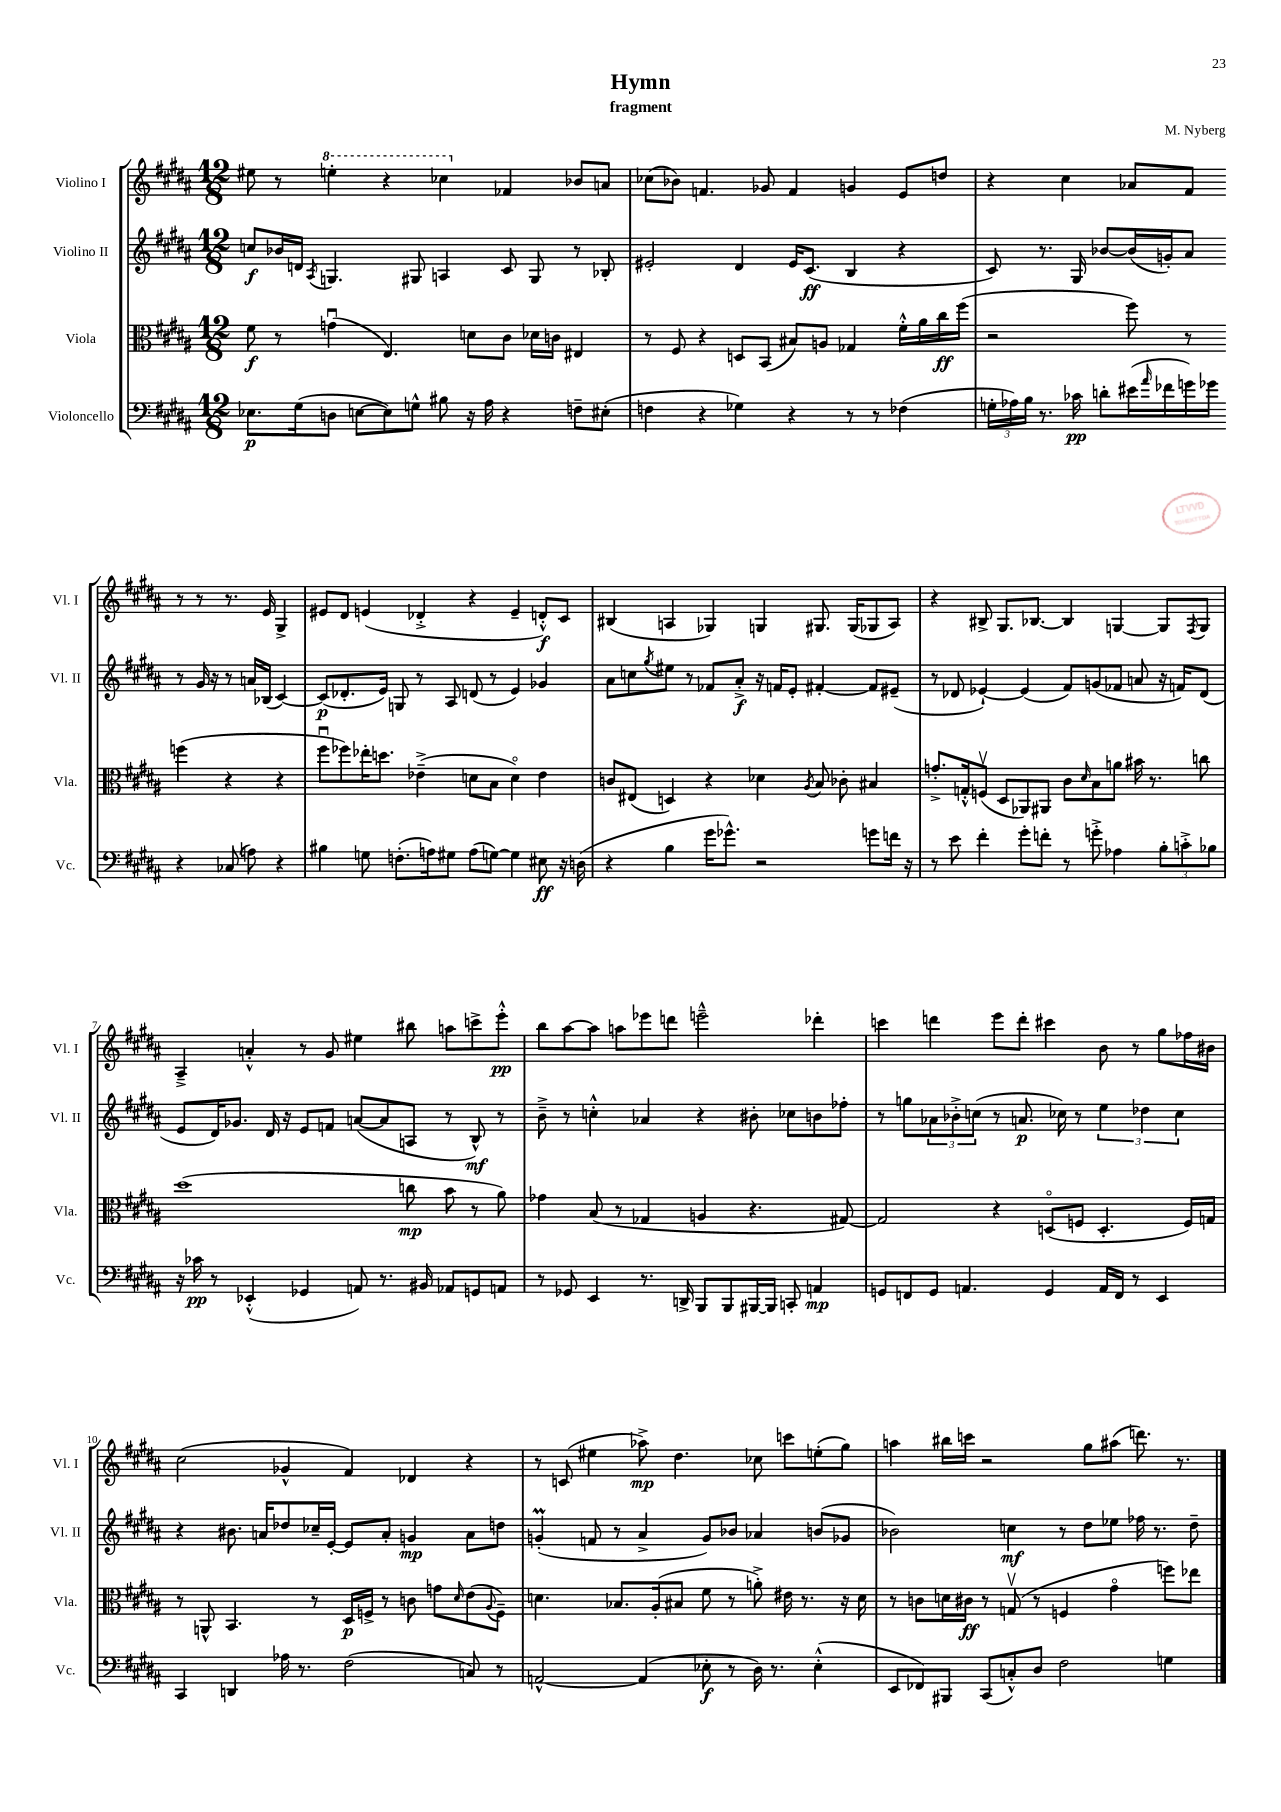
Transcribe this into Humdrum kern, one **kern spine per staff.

**kern	**dynam	**kern	**dynam	**kern	**dynam	**kern	**dynam
*part4	*part4	*part3	*part3	*part2	*part2	*part1	*part1
*staff4	*staff4	*staff3	*staff3	*staff2	*staff2	*staff1	*staff1
*I"Violoncello	*	*I"Viola	*	*I"Violino II	*	*I"Violino I	*
*I'Vc.	*	*I'Vla.	*	*I'Vl. II	*	*I'Vl. I	*
*clefF4	*	*clefC3	*	*clefG2	*	*clefG2	*
*k[f#c#g#d#a#]	*	*k[f#c#g#d#a#]	*	*k[f#c#g#d#a#]	*	*k[f#c#g#d#a#]	*
*M12/8	*	*M12/8	*	*M12/8	*	*M12/8	*
=1	=1	=1	=1	=1	=1	=1	=1
8.E-X\L	p	8f#\	f	8ccn/L	f	8ee#X\	.
.	.	8r	.	16b-X/L	.	8r	.
(16G#\k	.	.	.	16dn/JJ	.	.	.
.	.	.	.	8qA#/	.	.	.
*	*	*	*	*	*	*8va	*
8Dn\J	.	(4gnu\	.	4.Gn/	.	4eeen'\	.
[8En\L	.	.	.	.	.	.	.
8E\])	.	4.E/)	.	.	.	4r	.
8Gn^^\J	.	.	.	8G#X/	.	.	.
8B#X\	.	.	.	4An/	.	4ccc-X\	.
16r	.	8dn\L	.	.	.	.	.
16A#\	.	.	.	.	.	.	.
*	*	*	*	*	*	*X8va	*
4r	.	8c#\J	.	8c#/	.	4f-X/	.
.	.	16d-X\LL	.	8G#/	.	.	.
.	.	16cn\JJ	.	.	.	.	.
8Fn~\L	.	4E#X/	.	8r	.	8b-X/L	.
(8E#X'\J	.	.	.	8B-X'/	.	8an/J	.
=2	=2	=2	=2	=2	=2	=2	=2
4Fn\	.	8r	.	2e#X'/	.	(8cc-X\L	.
.	.	8F#/	.	.	.	8b-X\J)	.
4r	.	4r	.	.	.	4.fn/	.
4G-X\)	.	8Dn/L	.	4d#/	.	.	.
.	.	(8BB/J	.	.	.	8g-X/	.
4r	.	8B#X/L)	.	16e#/KL	.	4f/	.
.	.	.	.	(8.c#/J	ff	.	.
.	.	8An/J	.	.	.	.	.
8r	.	4G-X/	.	4B/	.	4gn/	.
8r	.	.	.	.	.	.	.
(4F-X\	.	16f#'^^\LL	.	4r	.	8e/L	.
.	.	16a#\	.	.	.	.	.
.	.	16cc#\	ff	.	.	8ddn/J	.
.	.	(16ff#\JJ	.	.	.	.	.
=3	=3	=3	=3	=3	=3	=3	=3
24Gn'\LL	.	2r	.	8c#/)	.	4r	.
24A-X\)	.	.	.	.	.	.	.
24B\JJ	.	.	.	.	.	.	.
8.r	.	.	.	8.r	.	.	.
.	.	.	.	.	.	4cc#\	.
16c-X\	pp	.	.	16G#/	.	.	.
8dn'\L	.	.	.	[8b-X/L	.	.	.
(16e#X\L	.	8ff#\)	.	(16b-/L]	.	8a-X/L	.
16qqa#/	.	.	.	.	.	.	.
16f-X\	.	.	.	16gn'/J)	.	.	.
16gn\)	.	8r	.	8a#/J	.	8f#/J	.
16g-X\JJ	.	.	.	.	.	.	.
4r	.	(4ffn\	.	8r	.	8r	.
.	.	.	.	16g/	.	8r	.
.	.	.	.	16r	.	.	.
(8C-X/	.	4r	.	8r	.	8.r	.
8An\)	.	.	.	16an/LL	.	.	.
.	.	.	.	(16B-X/JJ	.	16e/	.
4r	.	4r	.	[4c#/)	.	4G#^/	.
!!LO:LB:g=z
=4	=4	=4	=4	=4	=4	=4	=4
4B#X\	.	8ff#u\L	.	(8c#/L]	p	8e#X/L	.
.	.	8ff-X\)	.	8.d-X'/	.	8d#/J	.
8Gn\	.	16ee-X'\K	.	.	.	(4en/	.
.	.	8.ddn\J	.	16e/Jk)	.	.	.
(8.Fn'\L	.	.	.	8Gn/	.	.	.
.	.	(4e-X~^\	.	8r	.	4d-X'^/	.
16An\k)	.	.	.	.	.	.	.
8G#X\J	.	.	.	8A#/	.	.	.
(8A\L	.	8dn\L	.	(8dn/	.	4r	.
[8Gn\J)	.	8B\J	.	8r	.	.	.
4G\]	.	4d\)	.	4e/)	.	4e~/	.
8E#X\	ff	4e-\	.	4g-X/	.	8dn'^^/L)	f
16r	.	.	.	.	.	8c#/J	.
(16Dn\	.	.	.	.	.	.	.
=5	=5	=5	=5	=5	=5	=5	=5
4r	.	8cn/L	.	8a#\L	.	(4B#X/	.
.	.	(8E#X/J	.	8ccn\	.	.	.
.	.	.	.	8qgg#/	.	.	.
4B\	.	4Dn/)	.	8ee#X\J	.	4An/	.
.	.	.	.	8r	.	.	.
16g#\KL	.	4r	.	8f-X/L	.	4G-X/)	.
8.g-X^^\J)	.	.	.	.	.	.	.
.	.	.	.	8a#'^/J	f	.	.
2r	.	4d-X\	.	16r	.	4Gn/	.
.	.	.	.	16fn/KL	.	.	.
.	.	.	.	8e'/J	.	.	.
.	.	8qA#/	.	.	.	.	.
.	.	8B/	.	[4f#X'/	.	8.G#X/	.
.	.	8c-X'\	.	.	.	.	.
.	.	.	.	.	.	(16G#/KL	.
8gn\L	.	4B#X/	.	8f#/L]	.	8G-X/	.
16fn\Jk	.	.	.	(8e#X~/J	.	8A/J)	.
16r	.	.	.	.	.	.	.
=6	=6	=6	=6	=6	=6	=6	=6
8r	.	8.gn'^/L	.	8r	.	4r	.
8e\	.	.	.	8d-X/	.	.	.
.	.	16Gn'^^/k	.	.	.	.	.
4f#'\	.	(8Fnv/J	.	[4e-X`/)	.	8B#X^/	.
.	.	8D#/L	.	.	.	8.G#/L	.
8g#'\L	.	8AA-X/)	.	(4e-/]	.	.	.
.	.	.	.	.	.	[8.B-X/J	.
8fn'\J	.	8AA#X/J	.	.	.	.	.
8r	.	8c#\L	.	8f#/L)	.	4B-/]	.
.	.	16qqd#/	.	.	.	.	.
8gn'^\	.	8B\	.	(8gn/	.	.	.
4A-X\	.	8an\J	.	8f-X/J	.	[4Gn/	.
.	.	16b#X\	.	8an/	.	.	.
.	.	8.r	.	.	.	.	.
12B'\L	.	.	.	16r	.	8G/L]	.
.	.	.	.	16fn/KL)	.	.	.
12cn'^\	.	.	.	.	.	.	.
.	.	.	.	.	.	8qF#/	.
.	.	8ccn\	.	(8d-/J	.	8G/J	.
12B-X\J	.	.	.	.	.	.	.
!!LO:LB:g=z
=7	=7	=7	=7	=7	=7	=7	=7
16r	.	(1dd#	.	8e/L	.	4A#~^/	.
16c-X\	pp	.	.	.	.	.	.
8r	.	.	.	16d#/K)	.	.	.
.	.	.	.	8.g-X/J	.	.	.
(4EE-X'^^/	.	.	.	.	.	4an'^^/	.
.	.	.	.	16d#/	.	.	.
.	.	.	.	16r	.	.	.
4GG-X/	.	.	.	8e/L	.	8r	.
.	.	.	.	8fn/J	.	8g#/	.
8AAn/)	.	.	.	([8an/L	.	4ee#X\	.
8.r	.	.	.	8a/]	.	.	.
.	.	8ccn\	mp	8An/J	.	8bb#X\	.
16BB#X/	.	.	.	.	.	.	.
8AA-X/L	.	8b\	.	8r	.	8aan\L	.
8GGn/	.	8r	.	8B^^/)	mf	8cccn^\	.
8AAn/J	.	8a#\)	.	8r	.	8eee'^^\J	pp
=8	=8	=8	=8	=8	=8	=8	=8
8r	.	4g-X\	.	8b~^\	.	8bb\L	.
8GG-X/	.	.	.	8r	.	[8aa#\	.
4EE/	.	(8B/	.	4ccn'^^\	.	8aa#\J]	.
.	.	8r	.	.	.	8aan\L	.
8.r	.	4G-X/	.	4a-X/	.	8eee-X\	.
.	.	.	.	.	.	8dddn\J	.
16DDn^/	.	.	.	.	.	.	.
8BBB/L	.	4An/	.	4r	.	2eeen~^^\	.
8BBB/	.	.	.	.	.	.	.
[16BBB#X/L	.	4.r	.	8b#X'\	.	.	.
16BBB#/JJ]	.	.	.	.	.	.	.
8CCn'/	.	.	.	8cc-X\L	.	.	.
4AAn/	mp	.	.	8bn\	.	4ddd-X'\	.
.	.	[8G#X/)	.	8ff-X'\J	.	.	.
=9	=9	=9	=9	=9	=9	=9	=9
8GGn/L	.	2G#/]	.	8r	.	4cccn\	.
8FFn/	.	.	.	8ggn\L	.	.	.
8GG/J	.	.	.	12a-X\	.	4dddn\	.
.	.	.	.	12b-X'^\	.	.	.
4.AAn/	.	.	.	.	.	.	.
.	.	.	.	(12ccn\J	.	.	.
.	.	4r	.	8r	.	8eee\L	.
.	.	.	.	8.an/	p	8ddd'\J	.
4GG/	.	(8Dn/L	.	.	.	4ccc#X\	.
.	.	.	.	16cc-X\)	.	.	.
.	.	8Fn/J	.	8r	.	.	.
16AA/LL	.	4.D'/	.	6ee\	.	8b\	.
16FF/JJ	.	.	.	.	.	.	.
8r	.	.	.	.	.	8r	.
.	.	.	.	6dd-X\	.	.	.
4EE/	.	.	.	.	.	8gg#\L	.
.	.	.	.	6cc-\	.	.	.
.	.	16F/LL)	.	.	.	16ff-X\L	.
.	.	16Gn/JJ	.	.	.	16b#X\JJ	.
!!LO:LB:g=z
=10	=10	=10	=10	=10	=10	=10	=10
4CC#/	.	8r	.	4r	.	(2cc#\	.
.	.	8AAn^^/	.	.	.	.	.
4DDn/	.	4.BB/	.	8.b#X\	.	.	.
.	.	.	.	16an/KL	.	.	.
16A-X\	.	.	.	8dd-X/	.	4g-X^^/	.
8.r	.	.	.	.	.	.	.
.	.	8r	.	16cc-X~/L	.	.	.
.	.	.	.	[16e'/JJ	.	.	.
(2F#\	.	16D#/LL	p	8e/L]	.	4f#/)	.
.	.	16Fn^/JJ	.	.	.	.	.
.	.	8r	.	8a'/J	.	.	.
.	.	8cn\	.	4gn/	mp	4d-X/	.
.	.	8gn\L	.	.	.	.	.
.	.	16qqd#/	.	.	.	.	.
8Cn/)	.	(8e\	.	8a\L	.	4r	.
.	.	8qqA#/	.	.	.	.	.
8r	.	8F~\J)	.	8ddn\J	.	.	.
=11	=11	=11	=11	=11	=11	=11	=11
[2AAn^^/	.	4.dn\	.	(4gnM'/	.	8r	.
.	.	.	.	.	.	(8cn/	.
.	.	.	.	8fn/	.	4ee#X\	.
.	.	8.B-X/L	.	8r	.	.	.
(4AA/]	.	.	.	4a#^/	.	8aa-X^\)	mp
.	.	(16A#'/k	.	.	.	.	.
.	.	8B#X/J	.	.	.	4.dd#\	.
8E-X'\	f	8f#\	.	8g/L)	.	.	.
8r	.	8r	.	8b-X/J	.	.	.
16D#\)	.	8an'^\)	.	4a-X/	.	8cc-X\	.
8.r	.	.	.	.	.	.	.
.	.	16e#X\	.	.	.	8cccn\L	.
.	.	8.r	.	.	.	.	.
(4E-'^^\	.	.	.	(8bn/L	.	(8een'\	.
.	.	16r	.	8g-X/J	.	8gg#\J)	.
.	.	16d\	.	.	.	.	.
=12	=12	=12	=12	=12	=12	=12	=12
8EE/L	.	8r	.	2b-X\)	.	4aan\	.
8FF-X/)	.	8cn\L	.	.	.	.	.
8BBB#X/J	.	16dn\L	.	.	.	16bb#X\LL	.
.	.	16c#X\JJ	ff	.	.	16cccn\JJ	.
(8CC#/L	.	8r	.	.	.	2r	.
8Cn'^^/)	.	(8Gnv/	.	4ccn\	mf	.	.
8D#/J	.	8r	.	.	.	.	.
2F#\	.	4Fn/	.	8r	.	.	.
.	.	.	.	8dd#\L	.	8gg#\L	.
.	.	4g#\	.	8ee-X\J	.	(8aa#X\J	.
.	.	.	.	16ff-X\	.	8.dddn\)	.
.	.	.	.	8.r	.	.	.
4Gn\	.	8ffn\L)	.	.	.	.	.
.	.	.	.	.	.	8.r	.
.	.	8ee-X\J	.	8dd#~\	.	.	.
==	==	==	==	==	==	==	==
*-	*-	*-	*-	*-	*-	*-	*-
